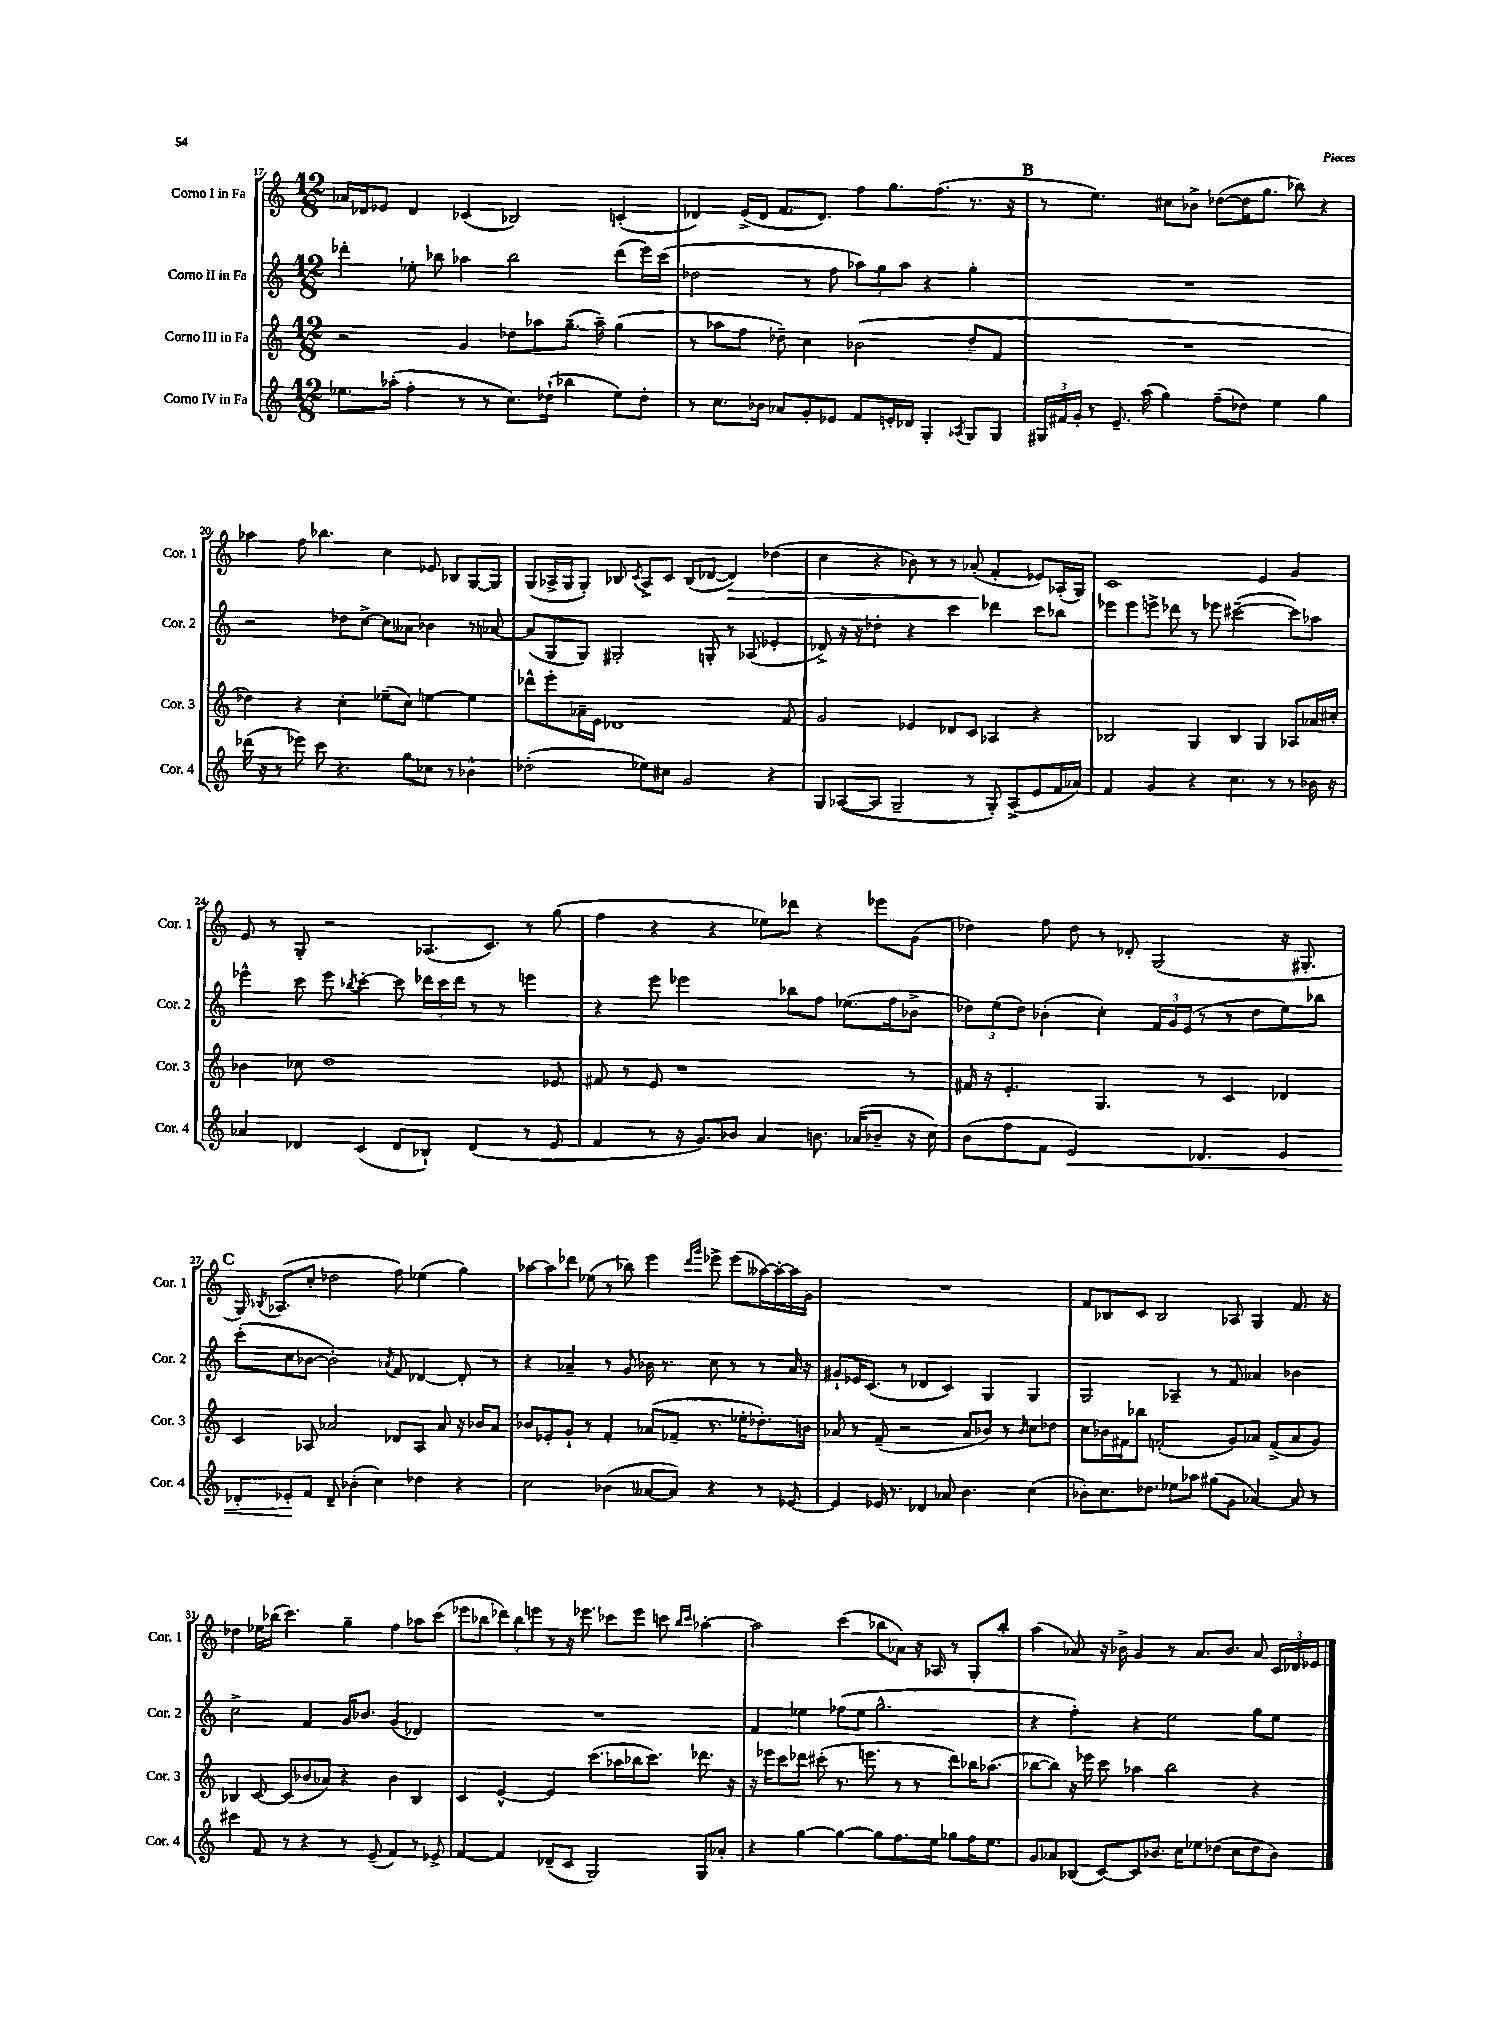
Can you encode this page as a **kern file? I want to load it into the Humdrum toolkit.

**kern	**dynam	**kern	**kern	**kern	**dynam
*part4	*part4	*part3	*part2	*part1	*part1
*staff4	*staff4	*staff3	*staff2	*staff1	*staff1
*I"Corno IV in Fa	*	*I"Corno III in Fa	*I"Corno II in Fa	*I"Corno I in Fa	*
*I'Cor. 4	*	*I'Cor. 3	*I'Cor. 2	*I'Cor. 1	*
*clefG2	*	*clefG2	*clefG2	*clefG2	*
*k[]	*	*k[]	*k[]	*k[]	*
*M12/8	*	*M12/8	*M12/8	*M12/8	*
=17	=17	=17	=17	=17	=17
8.ee-X\L	.	2r	4ddd-X'\	16a-X/LL	.
.	.	.	.	16d-X/J	.
.	.	.	.	8e-X/J	.
(16aa-X'\Jk	.	.	.	.	.
4ff'\	.	.	8ee-X'\	4d-/	.
.	.	.	8bb-X\	.	.
8r	.	4g/	4aa-X\	(4c-X/	.
8r	.	.	.	.	.
8.cc\L)	.	8dd-X\L	2bb-\	2B-X/)	.
.	.	8aa-X\	.	.	.
(16dd-X`\Jk	.	.	.	.	.
4bb-X\	.	(8.gg~\J	.	.	.
.	.	16aa-~\)	.	.	.
8ee-\L)	.	(4gg\	(8ddd-\L	(4cn'/	.
8dd-'\J	.	.	16eee\L)	.	.
.	.	.	(16ccc\JJ	.	.
=18	=18	=18	=18	=18	=18
8r	.	8r	2dd-X\	4d-X/)	.
8.cc\L	.	8aa-X\L	.	.	.
.	.	8ff\J	.	(16e^/LL	.
16b-X\Jk	.	.	.	16d-/JJ	.
8a-X/L	.	8dd-X~\)	.	8.f/L	.
8g'/	.	4cc\	8r	.	.
.	.	.	.	8.d-/J)	.
8e-X/J	.	.	8ff\	.	.
8f/L	.	(2b-X\	12aa-X\L)	8ff\L	.
.	.	.	12gg\	.	.
16en'/L	.	.	.	8.gg\	.
.	.	.	12aa-\J	.	.
16d-X/JJ	.	.	.	.	.
4G'/	.	.	4r	.	.
.	.	.	.	(8.ff\J	.
8qA-X/	.	.	.	.	.
8G/L	.	8dd-~/L	4gg'\	8.r	.
8G/J	.	8f/J	.	.	.
.	.	.	.	16r	.
!!LO:REH:place=s1:t=B
=19	=19	=19	=19	=19	=19
24G#X/LL	.	1.r	1.r	8r	.
24f#X/	.	.	.	.	.
24g'/JJ	.	.	.	.	.
8r	.	.	.	4.ee\)	.
8.e~/	.	.	.	.	.
(16aa\	.	.	.	.	.
4gg\)	.	.	.	8cc#X\L	.
.	.	.	.	8b-X^\J	.
(8ff~\L	.	.	.	([8dd-X\L	.
8dd-X\J)	.	.	.	16dd-\K]	.
.	.	.	.	8.gg\J	.
4ee\	.	.	.	.	.
.	.	.	.	8bb-X\)	.
4gg\	.	.	.	4r	.
!!LO:LB:g=z
=20	=20	=20	=20	=20	=20
(16ddd-X\	.	4dd-X\)	2r	4aa-X\	.
16r	.	.	.	.	.
8r	.	.	.	.	.
8eee-X\)	.	4r	.	8ff\	.
8ccc\	.	.	.	4.bb-X\	.
4.r	.	4cc'\	8dd-X\L	.	.
.	.	.	[8cc^\J	.	.
.	.	(8ee-X~\L	8cc\L]	4cc\	.
8gg\L	.	8cc\J)	8a--X\J	.	.
8cc-X\J	.	[4een\	4b-X\	8e-X/	.
8r	.	.	.	8B-X/L	.
4b-X^^\	.	4ee\]	8r	[8G/	.
.	.	.	[8a-X/	8G/J]	.
=21	=21	=21	=21	=21	=21
(2dd-X'\	.	8ddd-X^^\L	(8a-/L]	(8G/L	.
.	.	8eee'\	8G/	16A-X^/L	.
.	.	.	.	16G/J	.
.	.	16a-X~\L	8G/J)	8G'/J)	.
.	.	16e\JJ	.	.	.
.	.	1d-X	2G#X'/	8B-X/	.
.	.	.	.	8qc/	.
8ee-X\L)	.	.	.	8A-^/L	.
8cc#X\J	.	.	.	8c/J	.
2g/	.	.	.	(8B-/L	.
.	.	.	8Gn'/	[8d-X/J	.
!	!	!	!	!	!LO:HP:b
.	.	.	8r	4d-/])	>
.	.	.	(8A-X/	.	.
4r	.	.	4e-X'/	(4dd-X\	.
.	.	8f/	.	.	.
=22	=22	=22	=22	=22	=22
8G/L	.	2g/	8d-X^/)	4cc\	.
([8A-X/	.	.	16r	.	.
.	.	.	16r	.	.
8A-/J]	.	.	4dd-X'\	4r	.
2G~/	.	.	.	.	.
.	.	4e-X/	4r	8b-X\)	.
.	.	.	.	8r	.
.	.	8d-X/L	4ccc\	8r	.
8r	.	8c/J	.	(8a-X'/	.
8G'/)	.	4A-X/	4ddd-X\	4f'/	]
(8A-^/L	.	.	.	.	.
8e/	.	4r	8ccc\L	8e-X/L)	.
16f/L	.	.	8bb-X\J	(16A-X'/L	.
16a-X/JJ)	.	.	.	16G/JJ)	.
=23	=23	=23	=23	=23	=23
4f/	.	2B-X/	8eee-X\L	1c	.
.	.	.	8eee-\	.	.
4g/	.	.	8eeen^\J	.	.
.	.	.	8ddd-X\	.	.
4r	.	4G/	8r	.	.
.	.	.	8eee-X\	.	.
4.cc\	.	4B-/	([2ccc#X~\	.	.
.	.	4G/	.	4e/	.
8r	.	.	.	.	.
8r	.	8A-X/L	8ccc#\L])	4g/	.
16b-X\	.	16a-X/L	8aa-X\J	.	.
16r	.	16cc#X'/JJ	.	.	.
!!LO:LB:g=z
=24	=24	=24	=24	=24	=24
4a-X/	.	4b-X\	4eee-X^^\	8e/	.
.	.	.	.	8r	.
4d-X/	.	8cc-X\	8ccc\	8G'/	.
.	.	1dd	8eee-\	2r	.
.	.	.	8qbb-X/	.	.
(4c/	.	.	[4ccc'\	.	.
8d-/L	.	.	8ccc\]	.	.
8B-X`/J)	.	.	24ddd-X\LL	(8.A-X/L	.
.	.	.	24ccc\	.	.
.	.	.	24ddd-\JJ	.	.
(4d-/	.	.	8r	.	.
.	.	.	.	8.c/J)	.
.	.	.	8r	.	.
8r	.	.	4eeen\	8r	.
8e/	.	8e-X/	.	(8gg\	.
=25	=25	=25	=25	=25	=25
4f/	.	8f#X/	4r	4ff\	.
.	.	8r	.	.	.
8r	.	8e/	8eee\	4r	.
16r	.	1r	2eee-X\	.	.
8.g/L)	.	.	.	.	.
.	.	.	.	4r	.
8b-X/J	.	.	.	.	.
4a/	.	.	.	8ee-X\L)	.
.	.	.	8bb-X\L	8ddd-X\J	.
8.bn\	.	.	8ff\J	4r	.
.	.	.	(8.ee-X\L	.	.
(16a-X/KL	.	.	.	.	.
8b-X~/J	.	.	.	8eee-X\L	.
.	.	.	16ff\k	.	.
16r	.	8r	8b-X^\J	(8g\J	.
16cc\)	.	.	.	.	.
=26	=26	=26	=26	=26	=26
(8b\L	.	16f#X/	12dd-X\L)	4dd-X\)	.
.	.	16r	.	.	.
.	.	.	(12ee\	.	.
8ff\	.	4.e'/	.	.	.
.	.	.	12dd-\J)	.	.
8f\J	.	.	(4b-X'\	8ff\	.
!	!LO:HP:b	!	!	!	!
2e/)	<	.	.	8dd-\	.
.	.	4.G/	4cc'\)	8r	.
.	.	.	.	8d-X'/	.
.	.	.	24f/LL	(2G/	.
.	.	.	24g/	.	.
.	.	.	(24e/JJ	.	.
4.d-X/	.	8r	8r	.	.
.	.	4c/	8r	.	.
.	.	.	8dd-\L	.	.
4e/	.	4d-X/	8ee\)	16r	.
.	.	.	.	8.G#X'/	.
.	.	.	8bb-X\J	.	.
!!LO:LB:g=z
!!LO:REH:place=s1:t=C
=27	=27	=27	=27	=27	=27
8d-X'/L	.	4c/	(8ccc'\L	16G/)	.
.	.	.	.	8qB-X/	.
.	.	.	.	(8.A-X/L	.
8e-X'/	.	.	8cc\	.	.
8f/J	[	8A-X/	[8b-X\J	8cc'/J	.
8d-~/	.	2a-X/	2b-'\])	2dd-X\	.
(4b-X'\	.	.	.	.	.
4cc\)	.	.	.	.	.
.	.	.	8qa-X/	.	.
.	.	8d-X/L	8f/	8ff\)	.
4dd-X\	.	8A-/J	[4d-X/	(4ee-X\	.
.	.	8a-/	.	.	.
4r	.	16r	8d-'/]	4gg\)	.
.	.	16b-X/KL	.	.	.
.	.	8a-/J	8r	.	.
=28	=28	=28	=28	=28	=28
2cc\	.	8b-X/L	4r	[8aa-X\L	.
.	.	8e-X'/	.	8aa-\]	.
.	.	8g`/J	4a-X~/	8ddd-X\J	.
.	.	8r	.	(8ee-X\	.
(4b-X\	.	4f'/	8r	8r	.
.	.	.	8g/	8bb-X\)	.
[8a--X/L	.	(8a-X/L	16b-X\	4eee\	.
.	.	.	8.r	.	.
8a--/J])	.	8f-X~/J	.	.	.
.	.	.	.	16qqddd-/LL	.
.	.	.	.	16qqggg/JJ	.
4r	.	8.r	8cc\	8eee-X^\	.
.	.	.	8r	(8eee-\L	.
.	.	16ee-X'\KL	.	.	.
8r	.	8.dd-X'\)	8r	[16aa--X\L)	.
.	.	.	.	16aa--'\_	.
[8e-X/	.	.	16a-/	16aa--\]	.
.	.	16bn\Jk	16r	16g\JJ	.
=29	=29	=29	=29	=29	=29
4e-/]	.	8a-X/	8g#X`/L	1.r	.
.	.	8r	16e-X/K	.	.
.	.	.	(8.c/J	.	.
16e-X/	.	(8f~/	.	.	.
8.r	.	.	.	.	.
.	.	2r	8r	.	.
4d-X/	.	.	4d-X/	.	.
8a-X/	.	.	4c/)	.	.
4.b\	.	8a-/L	.	.	.
.	.	8b-X/J)	4G/	.	.
.	.	8r	.	.	.
.	.	16qqb-/	.	.	.
(4cc\	.	8cc\L	4G/	.	.
.	.	8dd-X\J	.	.	.
=30	=30	=30	=30	=30	=30
8b-X'\L)	.	8cc\L	2G/	8f/L	.
8.cc\	.	16b-X\L	.	8B-X/	.
.	.	16f#X\J	.	.	.
.	.	8bb-X\J	.	8c/J	.
8.dd-X\J	.	.	.	.	.
.	.	(2fn'/	.	2B-/	.
8ee-X\L	.	.	4A-X~/	.	.
8aa-X\J	.	.	.	.	.
(8gg#X\L	.	.	8r	.	.
8g\J	.	8g/L)	8f/	8A-X/	.
[4a-X/)	.	8a-X/J	4a-X/	4G/	.
.	.	(8f^/L	.	.	.
8a-/]	.	8a-/	4b-X\	8.f/	.
8r	.	8g/J)	.	.	.
.	.	.	.	16r	.
!!LO:LB:g=z
=31	=31	=31	=31	=31	=31
4ccc#X\	.	4B-X/	2cc^\	4dd-X\	.
8f/	.	[8c/	.	16ee-X\LL	.
.	.	.	.	(16bb-X\JJ	.
8r	.	(8c/L]	.	4.ccc\)	.
4r	.	8b-X/	4f/	.	.
.	.	8a-X/J)	.	.	.
8r	.	4r	16g/KL	4gg~\	.
.	.	.	8.b-X/J	.	.
(8e~/	.	.	.	.	.
4f/)	.	4b-\	(4g/	4ff\	.
8r	.	4B-/	4d-X/)	8aa-X\L	.
8e-X^/	.	.	.	(8ccc\J	.
=32	=32	=32	=32	=32	=32
[4f/	.	4c/	1.r	8eee-X\L	.
.	.	.	.	8bb-X\J	.
4f/]	.	[4e^^/	.	12ddd-X\L)	.
.	.	.	.	12bb-\	.
.	.	.	.	12eeen\J	.
(8d-X~/L	.	4e/]	.	8r	.
8c/J	.	.	.	16r	.
.	.	.	.	8.eee-X\	.
2G/)	.	(8.ccc\L	.	.	.
.	.	.	.	8ccc-X\L	.
.	.	16aa-X\L	.	.	.
.	.	16bb-X\J	.	8eee-\J	.
.	.	8.ccc\J)	.	.	.
.	.	.	.	8cccn\	.
.	.	.	.	16qqbb-/LL	.
.	.	.	.	16qqccc/JJ	.
8G/L	.	8.ddd-X\	.	[4aa-X'\	.
8a-X'/J	.	.	.	.	.
.	.	16r	.	.	.
=33	=33	=33	=33	=33	=33
4r	.	16r	4f/	2aa-\]	.
.	.	16eee-X\KL	.	.	.
.	.	8ccc\	.	.	.
[4gg\	.	8ddd-X\J	4ee-X\	.	.
.	.	(8ccc#X'\	.	.	.
4gg\_	.	8.r	(8ff-X\L	(4ccc\	.
.	.	.	8ee-\J	.	.
.	.	8.eeen\	.	.	.
8gg\L]	.	.	2.gg^^\	8bb-X\L	.
8.ff\	.	8r	.	8a-X\J)	.
.	.	8r	.	16r	.
16ee\Jk	.	.	.	16A-X/	.
8gg-X\L	.	8ddd-\L)	.	8r	.
16ff\K	.	16bb-X\K	.	8G'/L	.
8.ee\J	.	(8.aa-X\J	.	.	.
.	.	.	.	8bb-'/J	.
=34	=34	=34	=34	=34	=34
8g/L	.	[8bb-X\L	4r	(4aa\	.
8a-X/	.	8bb-\J])	.	.	.
(8B-X/J	.	16r	4ff'\)	8a-X/)	.
.	.	16eee-X\	.	.	.
[8c/L)	.	8ccc\	.	16r	.
.	.	.	.	16b-X^\	.
8c/]	.	4aa-X\	4r	4g/	.
8.b-X/J	.	.	.	.	.
.	.	2bb-\	2ee\	8r	.
16cc\KL	.	.	.	.	.
8ee-X\	.	.	.	8.a-/L	.
(8dd-X\J	.	.	.	.	.
.	.	.	.	8.b-/J	.
8cc\L	.	.	.	.	.
8dd-\	.	4r	8gg\L	8a-/	.
8b-\J)	.	.	8ee\J	24c/LL	.
.	.	.	.	24d-X/	.
.	.	.	.	24e-X/JJ	.
==	==	==	==	==	==
*-	*-	*-	*-	*-	*-
